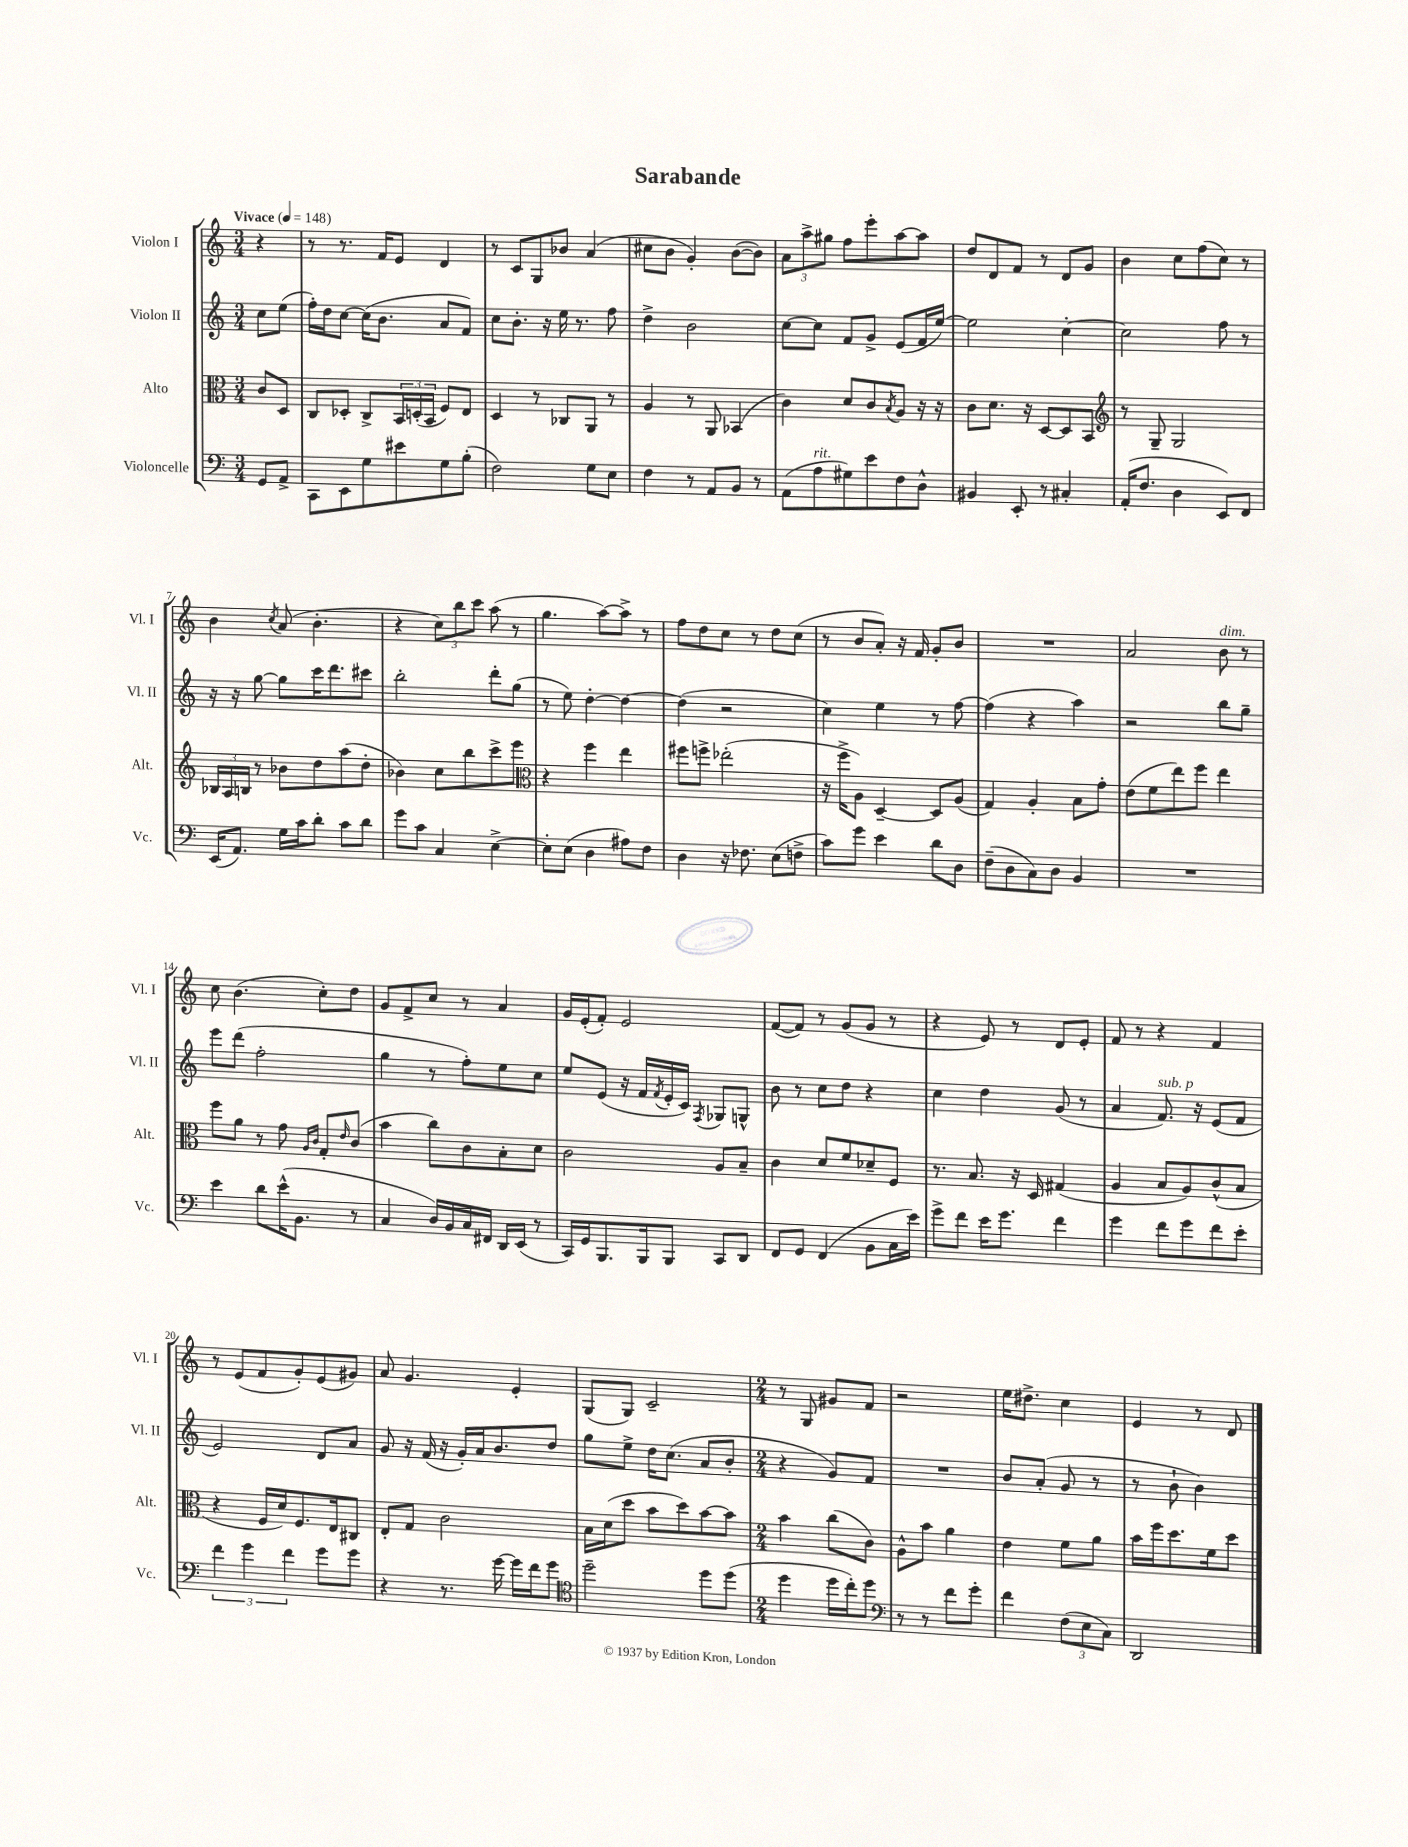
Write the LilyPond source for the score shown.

\header { title = "Sarabande" }
<<
\new StaffGroup <<
\new Staff = "s0" \with { instrumentName = "Violon I" shortInstrumentName = "Vl. I" } {
    \clef treble \key c \major \numericTimeSignature \time 3/4 \partial 4 \tempo "Vivace" 4 = 148
    r4 |
    r8 r8. f'16 e'8 d'4 |
    r8 c'8 g8 bes'8 a'4( |
    cis''8 b'8 g'4-.) b'8~( b'8) |
    \tuplet 3/2 { a'8 a''8-> gis''8 } f''8 e'''8-. a''8~ a''8 |
    d''8 d'8 f'8 r8 d'8 g'8 |
    b'4 c''8 f''8( c''8) r8 |
    b'4 \acciaccatura { c''8 } a'8( b'4.-. |
    r4 \tuplet 3/2 { c''8) b''8 c'''8 } a''8( r8 |
    g''4. a''8~) a''8-> r8 |
    f''8 d''8 c''8 r8 d''8 c''8( |
    r8 b'8 a'8-.) r16 f'16 g'8-. b'8 |
    R2. |
    a'2 b'8^\markup { \italic "dim." } r8 |
    c''8 b'4.( c''8-.) d''8 |
    g'8 f'8-> c''8 r8 a'4 |
    g'16 e'16-.( f'8-.) e'2 |
    f'8~( f'8) r8 g'8( g'8 r8 |
    r4 e'8) r8 d'8 e'8-. |
    f'8 r8 r4 f'4 |
    r8 e'8( f'8 g'8-.) e'8( gis'8) |
    a'8 g'4. e'4-. |
    g8( g8) c'2-- |
    \numericTimeSignature \time 2/4 r8 g8 gis'8 f'8 |
    r2 |
    e''16 dis''8.-> c''4 |
    e'4 r8 d'8 \bar "|." |
}
\new Staff = "s1" \with { instrumentName = "Violon II" shortInstrumentName = "Vl. II" } {
    \clef treble \key c \major \numericTimeSignature \time 3/4 \partial 4
    c''8 e''8( |
    f''16-.) d''16 c''8~ c''16( b'8. a'8 f'8) |
    c''8 b'8.-. r16 e''16 r8. f''8 |
    d''4-> b'2 |
    c''8~ c''8 f'8 g'8-> e'8( f'16 e''16~) |
    e''2 c''4~-. |
    c''2 f''8 r8 |
    r16 r16 g''8~ g''8 c'''16 d'''8. cis'''8 |
    b''2-. d'''8-. g''8( |
    r8 e''8) d''4~-. d''4~ |
    d''4( r2 |
    c''4) e''4 r8 f''8~ |
    f''4( r4 a''4) |
    r2 b''8 g''8-- |
    e'''8 d'''8( f''2-. |
    g''4 r8 f''8-.) e''8 c''8 |
    e''8 e'8( r16 f'16 \acciaccatura { f'8 } e'16-. c'16) \acciaccatura { f8 } ges8 g8-^ |
    b'8 r8 c''8 d''8 r4 |
    c''4 d''4 g'8( r8 |
    a'4 f'8.^\markup { \italic "sub. p" }) r16 e'8( f'8 |
    e'2) d'8 a'8 |
    g'8 r16 f'16( r16 g'16-.) a'16 b'8. d''8 |
    g''8 e''8-> d''16 c''8.( a'8 b'8-. |
    \numericTimeSignature \time 2/4 r4 g'8) f'8 |
    R2 |
    b'8 a'8-.( g'8 r8 |
    r8 b'8-! b'4) \bar "|." |
}
\new Staff = "s2" \with { instrumentName = "Alto" shortInstrumentName = "Alt." } {
    \clef alto \key c \major \numericTimeSignature \time 3/4 \partial 4
    c'8 d8 |
    c8 des8-. c8-> \tuplet 3/2 { b,16 d16-.( b,16 } f8) e8 |
    d4 r8 ces8 a,8 r8 |
    a4 r8 a,8 bes,4( |
    c'4) d'8 c'8 \acciaccatura { b8 } a8 r16 r16 |
    c'8 d'8. r16 d8~ d8 b,8 |
    \clef treble r8 g8-- g2 |
    \tuplet 3/2 { bes16 a16 b16 } r8 bes'8 d''8 a''8( d''8-. |
    bes'4) c''8 b''8 c'''8-> e'''8 |
    \clef alto r4 f''4 e''4 |
    fis''8 f''8-> ees''2-.( |
    r16 f''16-> a8) d4~-- d8 a8( |
    g4) a4-. b8 g'8-. |
    e'8( f'8 e''8) f''8 e''4 |
    f''8 a'8 r8 g'8 \grace { a16 c'16 } g8-. \grace { e'16 } c'8( |
    b'4 c''8) c'8 b8-. d'8 |
    c'2 a8 b8-- |
    c'4 d'8 f'8 des'8-- f8 |
    r8. b8. r16 d16 gis4( |
    a4 b8 a8) c'8-^( b8 |
    r4 f16 d'16) f8. e16 cis8 |
    e8-. g8 c'2 |
    b16 d'16( d''8 b'8 d''8) b'8~ b'8 |
    \numericTimeSignature \time 2/4 b'4 c''8( c'8) |
    a8-^ b'8 a'4 |
    e'4 f'8 a'8 |
    b'16 f''16 d''8. f'16 d''8 \bar "|." |
}
\new Staff = "s3" \with { instrumentName = "Violoncelle" shortInstrumentName = "Vc." } {
    \clef bass \key c \major \numericTimeSignature \time 3/4 \partial 4
    g,8 a,8-> |
    c,8 e,8 g8 eis'8 g8 b8-.( |
    f2) g8 e8 |
    f4 r8 a,8 b,8 r8 |
    a,8( a8^\markup { \italic "rit." } gis8) e'8 f8 d8-^ |
    bis,4 e,8-. r8 cis4-. |
    a,16-.( f8. d4 e,8) f,8 |
    e,16( a,8.) g16 c'16 d'8-. c'8 d'8 |
    g'8 c'8 c4 e4~-> |
    e8-. e8( d4 ais8) f8 |
    d4 r16 fes8. e8( f8-> |
    c'8) g'8 e'4 d'8 d8 |
    f8--( d8 c8) d8 b,4 |
    R2. |
    e'4 d'8 e'16-^( b,8. r8 |
    c4 d16) b,16 c16 fis,16 d,16 e,16( r8 |
    c,16) g,16 b,,8. b,,16 b,,8 c,8 d,8 |
    f,8 g,8 f,4( b,8 c16 e'16) |
    g'8-> f'8 e'16 g'8. f'4 |
    g'4 f'8 g'8 f'8 e'8-. |
    \tuplet 3/2 { f'4 g'4 f'4 } g'8 g'8 |
    r4 r8. g'16~ g'16 f'16 g'8 |
    \clef tenor d''2-- d''8 d''8( |
    \numericTimeSignature \time 2/4 d''4 d''16 c''16-.) d''8 |
    \clef bass r8 r8 f'8 g'8-. |
    f'4 \tuplet 3/2 { f8( e8 c8) } |
    d,2 \bar "|." |
}
>>
>>
